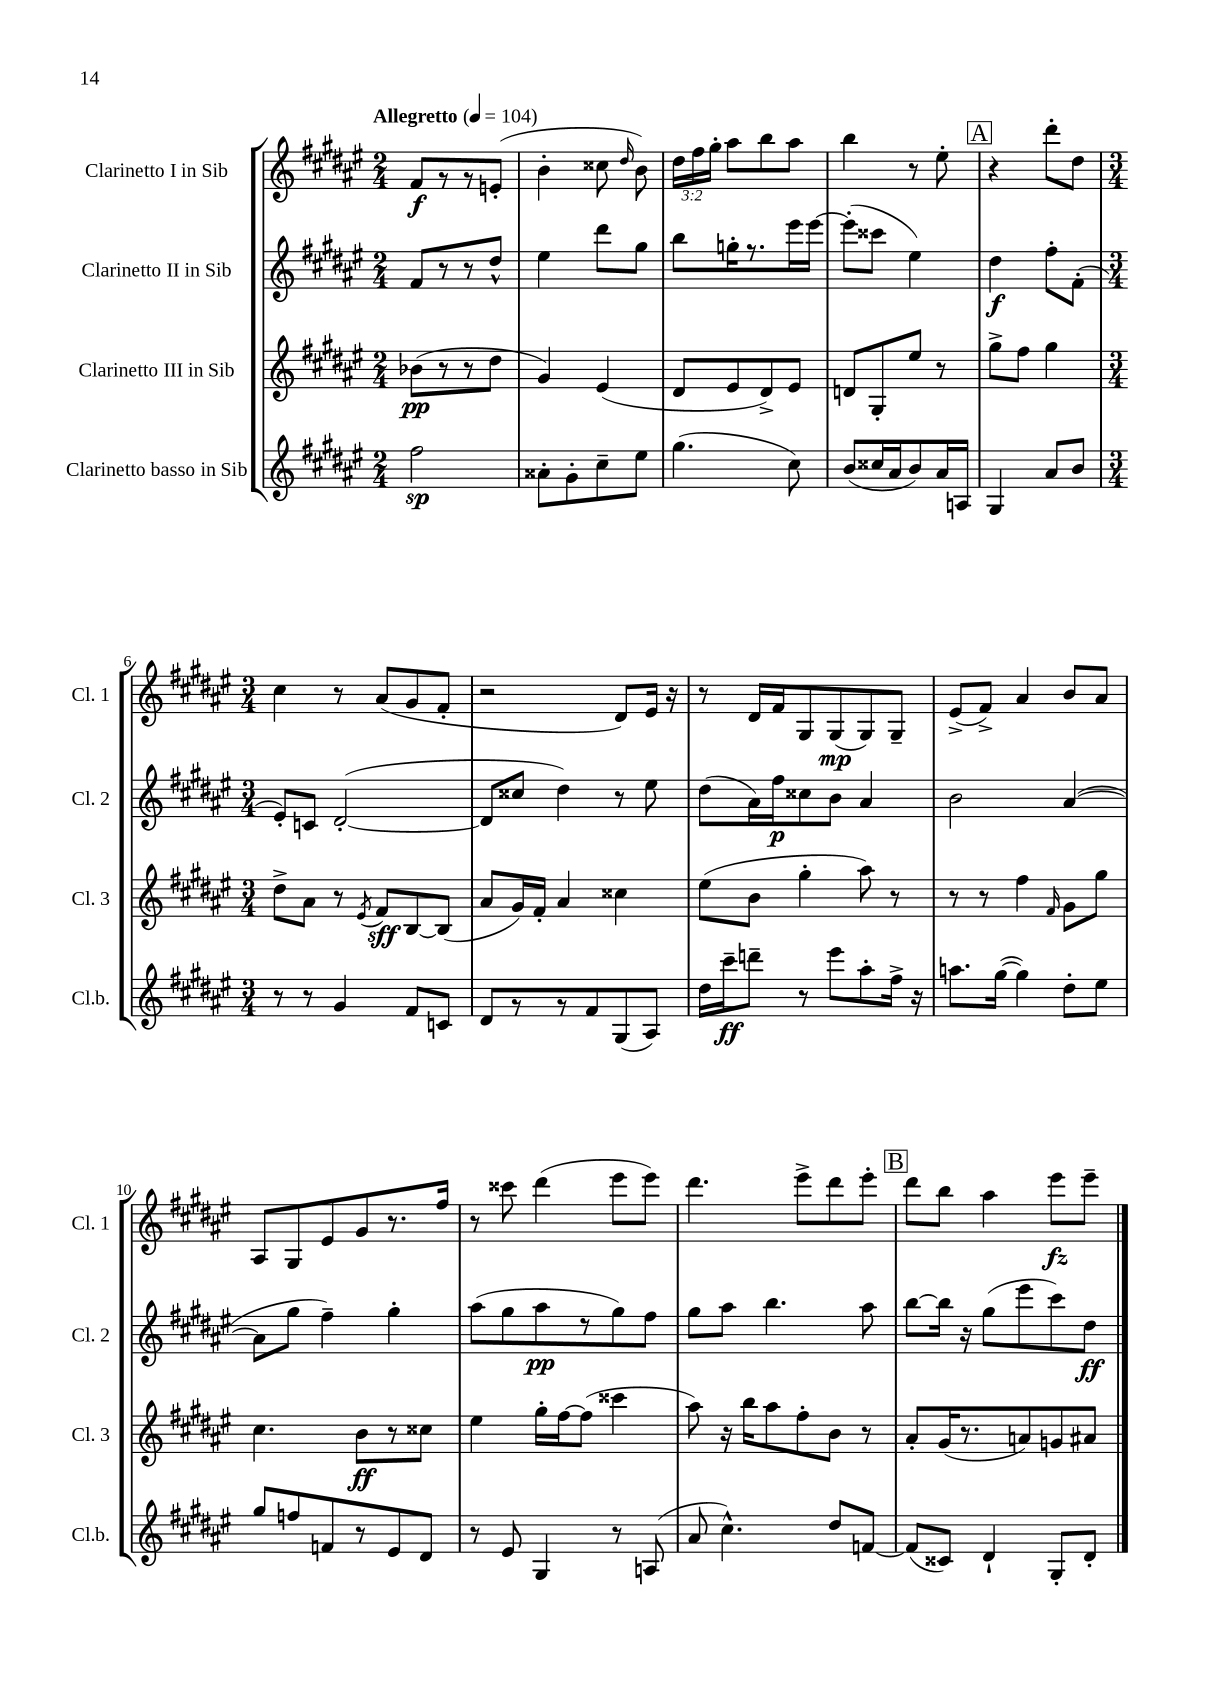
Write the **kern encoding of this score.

**kern	**kern	**kern	**kern
*staff4	*staff3	*staff2	*staff1
*clefG2	*clefG2	*clefG2	*clefG2
*k[f#c#g#d#a#e#]	*k[f#c#g#d#a#e#]	*k[f#c#g#d#a#e#]	*k[f#c#g#d#a#e#]
*M2/4	*M2/4	*M2/4	*M2/4
*MM104	*MM104	*MM104	*MM104
2ff#	(8b-	8f#	8f#
.	8r	8r	8r
.	8r	8r	8r
.	8dd#	8dd#^^	(8e'
=	=	=	=
8a##'	4g#)	4ee#	4b'
8g#'	.	.	.
8cc#~	(4e#	8ddd#	8cc##
.	.	.	16qqdd#
8ee#	.	8gg#	8b)
=	=	=	=
(4.gg#	8d#	8bb	24dd#
.	.	.	24ff#
.	.	.	24gg#'
.	8e#	16gg'	8aa#
.	.	8.r	.
.	8d#^)	.	8bb
8cc#)	8e#	16eee#	8aa#
.	.	[16eee#	.
=	=	=	=
(8b	8d	(8eee#']	4bb
16cc##	8G#'	8ccc##	.
16a#	.	.	.
8b)	8ee#	4ee#)	8r
16a#	8r	.	8ee#'
16A	.	.	.
=	=	=	=
4G#	8gg#^	4dd#	4r
.	8ff#	.	.
8a#	4gg#	8ff#'	8ddd#'
8b	.	(8f#'	8dd#
=	=	=	=
*M3/4	*M3/4	*M3/4	*M3/4
8r	8dd#^	8e#')	4cc#
8r	8a#	8c	.
4g#	8r	([2d#'	8r
.	8qe#	.	.
.	8f#	.	(8a#
8f#	[8B	.	8g#
8c	(8B]	.	8f#'
=	=	=	=
8d#	8a#	8d#]	2r
8r	16g#)	8cc##	.
.	16f#'	.	.
8r	4a#	4dd#)	.
8f#	.	.	.
(8G#	4cc##	8r	8d#)
8A#)	.	8ee#	16e#
.	.	.	16r
=	=	=	=
16dd#	(8ee#	(8dd#	8r
16ccc#~	.	.	.
8ddd~	8b	16a#)	16d#
.	.	16ff#	16f#
8r	4gg#'	8cc##	8G#
8eee#	.	8b	(8G#
8aa#'	8aa#)	4a#	8G#)
16ff#^	8r	.	8G#~
16r	.	.	.
=	=	=	=
8.aa	8r	2b	(8e#^
.	8r	.	8f#^)
([16gg#	.	.	.
4gg#])	4ff#	.	4a#
.	16qqf#	.	.
8dd#'	8g#	([4a#	8b
8ee#	8gg#	.	8a#
=	=	=	=
8gg#	4.cc#	8a#]	8A#
8ff	.	8gg#	8G#
8f	.	4ff#~)	8e#
8r	8b	.	8g#
8e#	8r	4gg#'	8.r
8d#	8cc##	.	.
.	.	.	16ff#
=	=	=	=
8r	4ee#	(8aa#	8r
8e#	.	8gg#	8ccc##
4G#	16gg#'	8aa#	(4ddd#
.	[16ff#	.	.
.	(8ff#]	8r	.
8r	4ccc##	8gg#)	8eee#
(8A	.	8ff#	8eee#)
=	=	=	=
8a#	8aa#)	8gg#	4.ddd#
4.cc#^^)	16r	8aa#	.
.	16bb	.	.
.	8aa#	4.bb	.
.	8ff#'	.	8eee#^
8dd#	8b	.	8ddd#
[8f	8r	8aa#	8eee#'
=	=	=	=
(8f]	8a#'	[8bb	8ddd#
8c##)	(16g#	16bb]	8bb
.	8.r	16r	.
4d#`	.	(8gg#	4aa#
.	8a)	8eee#	.
8G#'	8g	8ccc#)	8eee#
8d#'	8a#	8dd#	8eee#~
==	==	==	==
*-	*-	*-	*-
